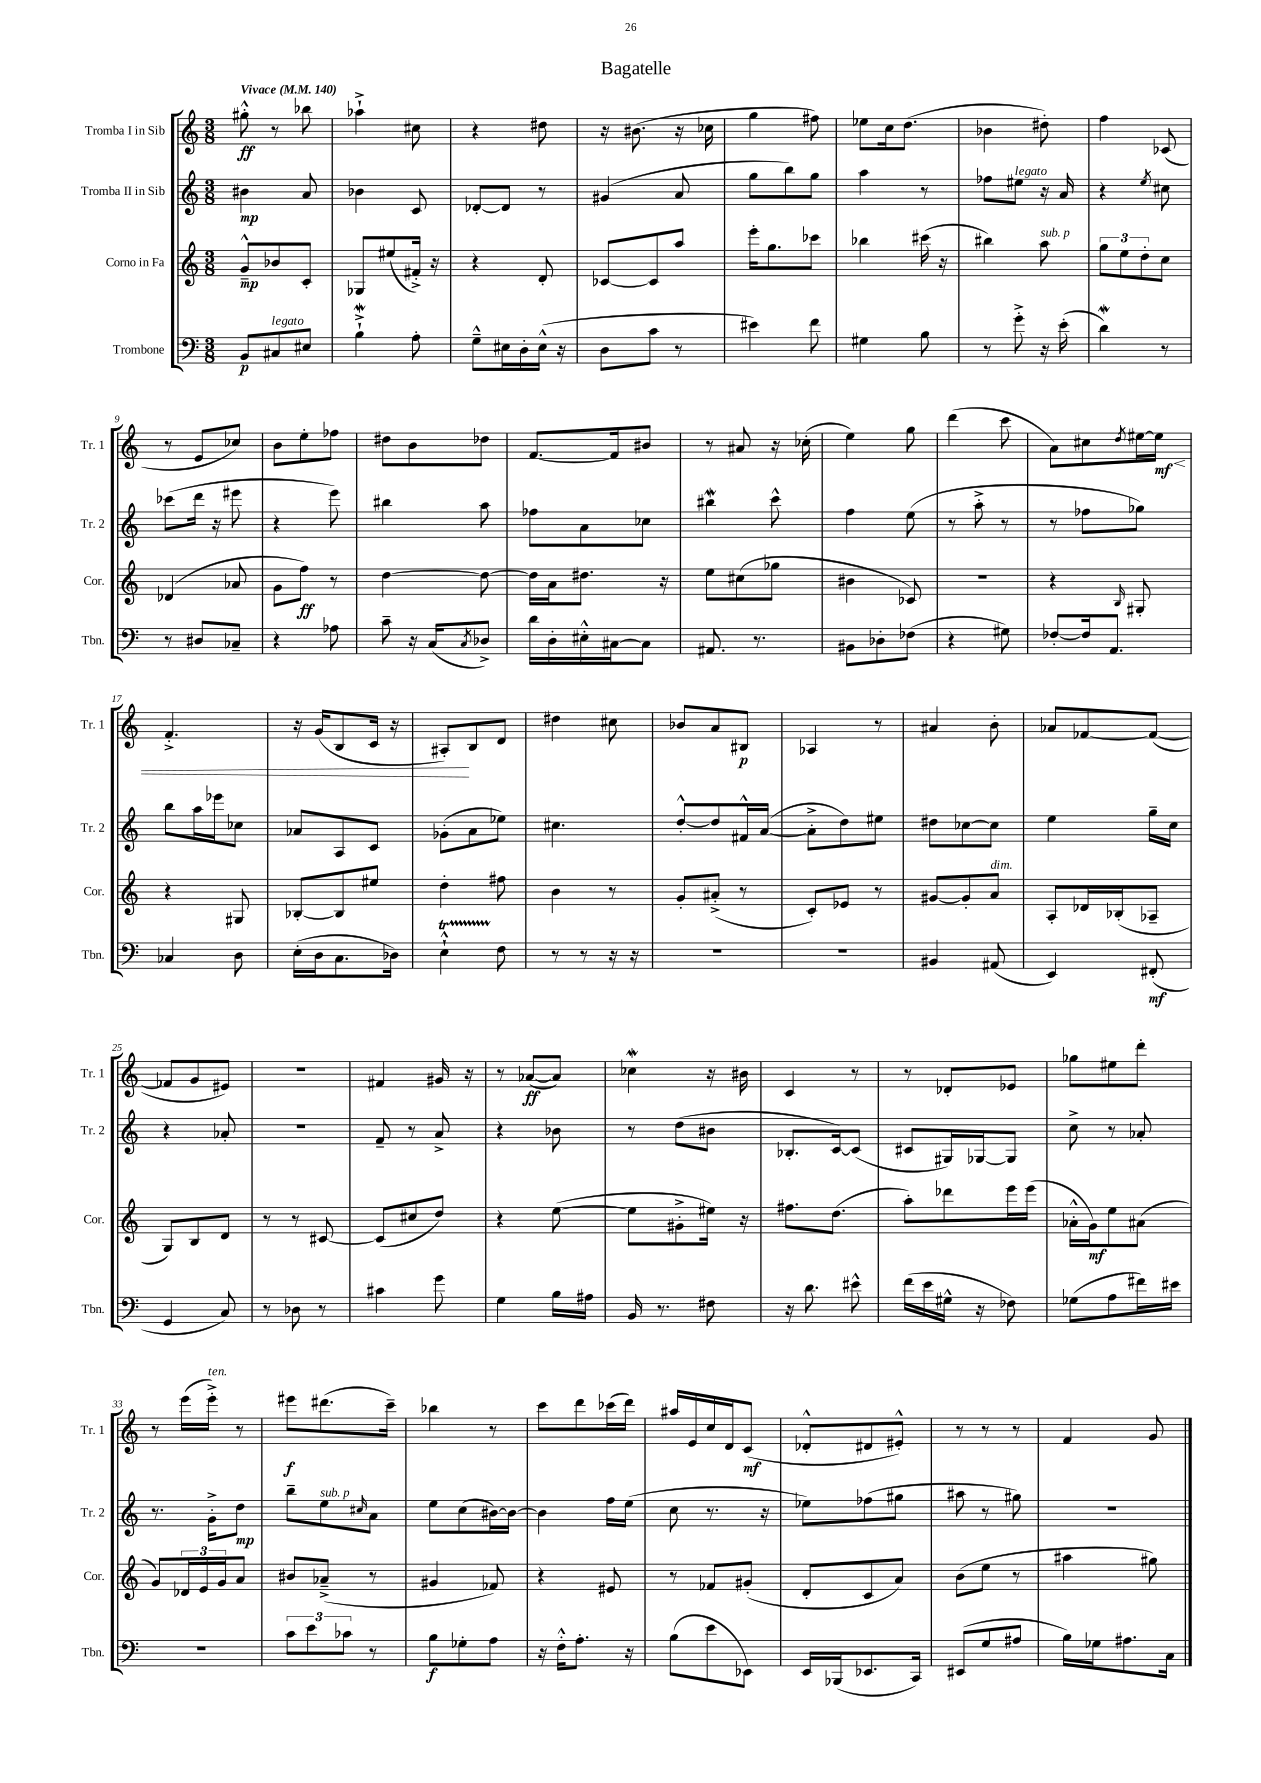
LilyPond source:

\header { title = "Bagatelle" }
<<
\new StaffGroup <<
\new Staff = "s0" \with { instrumentName = "Tromba I in Sib" shortInstrumentName = "Tr. 1" } {
    \clef treble \key c \major \numericTimeSignature \time 3/8 \tempo "Vivace" 4 = 140
    gis''8-.-^\ff r8 bes''8 |
    aes''4-!-> cis''8 |
    r4 dis''8 |
    r16 bis'8.( r16 ces''16 |
    g''4 fis''8) |
    ees''8 c''16 d''8.( |
    bes'4 dis''8-.) |
    f''4 ces'8( |
    r8 e'8 ces''8) |
    b'8 e''8-. fes''8 |
    dis''8 b'8 des''8 |
    f'8.~ f'16 bis'8 |
    r8 ais'8 r16 ces''16-.( |
    e''4) g''8 |
    d'''4( c'''8 |
    a'8) cis''8 \acciaccatura { d''8 } eis''16~ eis''16\mf\< |
    f'4.-.-> |
    r16 g'16( b8 c'16 r16 |
    ais8-.\!) b8 d'8 |
    dis''4 cis''8 |
    bes'8 a'8 bis8\p |
    aes4 r8 |
    ais'4 b'8-. |
    aes'8 fes'8~ fes'8~( |
    fes'8 g'8 eis'8) |
    R4. |
    fis'4 gis'16 r16 |
    r8 aes'8~\ff( aes'8) |
    ces''4\mordent r16 bis'16 |
    c'4 r8 |
    r8 des'8-. ees'8 |
    ges''8 eis''8 d'''8-. |
    r8 e'''16( e'''16-.->^\markup { \italic "ten." }) r8 |
    eis'''8\f dis'''8.( c'''16--) |
    bes''4 r8 |
    c'''8 d'''8 ces'''16( d'''16) |
    ais''16 e'16 c''16 d'16 c'8\mf( |
    des'8-.-^ dis'8 eis'8-.-^) |
    r8 r8 r8 |
    f'4 g'8 \bar "|." |
}
\new Staff = "s1" \with { instrumentName = "Tromba II in Sib" shortInstrumentName = "Tr. 2" } {
    \clef treble \key c \major \numericTimeSignature \time 3/8
    bis'4\mp a'8 |
    bes'4 c'8 |
    des'8~-. des'8 r8 |
    gis'4( a'8 |
    g''8 b''8) g''8 |
    a''4 r8 |
    fes''8 eis''8^\markup { \italic "legato" } r16 a'16 |
    r4 \acciaccatura { e''8 } cis''8 |
    ces'''8( d'''16 r16 eis'''8 |
    r4 e'''8) |
    bis''4 a''8 |
    fes''8 a'8 ces''8 |
    bis''4\mordent c'''8-^ |
    f''4 e''8( |
    r8 a''8-.-> r8 |
    r8 fes''8 ges''8) |
    b''8 a''16 ees'''16 ces''8 |
    aes'8 a8 c'8 |
    ges'8-.( a'8 ees''8) |
    cis''4. |
    d''8~-.-^ d''8 fis'16-^ a'16~( |
    a'8-.-> d''8) eis''8 |
    dis''8 ces''8~ ces''8 |
    e''4 g''16-- c''16 |
    r4 aes'8-. |
    R4. |
    f'8-- r8 a'8-> |
    r4 bes'8 |
    r8 d''8( bis'8 |
    bes8.-. c'16~) c'8( |
    cis'8 gis16) ges16~ ges8 |
    c''8-> r8 aes'8-. |
    r8. g'16-.-> d''8\mp |
    b''8-- e''8^\markup { \italic "sub. p" } \grace { cis''16 } a'8 |
    e''8 c''8( bis'16~) bis'16~ |
    bis'4 f''16 e''16( |
    c''8 r8. r16 |
    ees''8) fes''8( gis''8 |
    ais''8 r8 gis''8) |
    R4. \bar "|." |
}
\new Staff = "s2" \with { instrumentName = "Corno in Fa" shortInstrumentName = "Cor." } {
    \clef treble \key c \major \numericTimeSignature \time 3/8
    g'8---^\mp bes'8 c'8-. |
    ges8 eis''8( fis'16-.->) r16 |
    r4 d'8-. |
    ces'8~ ces'8 a''8 |
    e'''16-. g''8. ces'''8 |
    bes''4 cis'''16( r16 |
    bis''4) a''8^\markup { \italic "sub. p" } |
    \tuplet 3/2 { g''8 e''8 d''8-. } c''8 |
    des'4( aes'8 |
    g'8 f''8\ff) r8 |
    d''4~ d''8~ |
    d''16 a'16 dis''8. r16 |
    e''8 cis''8( ges''8 |
    bis'4 ces'8) |
    R4. |
    r4 \grace { b16 } gis8-. |
    r4 gis8 |
    bes8~-. bes8 eis''8 |
    d''4-. fis''8 |
    b'4 r8 |
    g'8-. ais'8-.->( r8 |
    c'8-.) ees'8 r8 |
    gis'8~ gis'8-. a'8^\markup { \italic "dim." } |
    a8-. des'16 bes16-.( aes8-- |
    g8) b8 d'8 |
    r8 r8 cis'8~ |
    cis'8( cis''8 d''8) |
    r4 e''8~( |
    e''8 gis'8-.-> eis''16) r16 |
    fis''8. d''8.( |
    a''8-.) des'''8 e'''16 e'''16( |
    aes'16-.-^ g'16\mf) e''8 ais'8( |
    g'8) \tuplet 3/2 { des'16 e'16 g'16 } a'8 |
    bis'8 aes'8--->( r8 |
    gis'4 fes'8) |
    r4 eis'8 |
    r8 fes'8 gis'8-.( |
    d'8-. c'8 a'8) |
    b'8( e''8 r8 |
    ais''4 gis''8) \bar "|." |
}
\new Staff = "s3" \with { instrumentName = "Trombone" shortInstrumentName = "Tbn." } {
    \clef bass \key c \major \numericTimeSignature \time 3/8
    b,8\p cis8^\markup { \italic "legato" } eis8 |
    b4-!->\mordent a8-. |
    g8---^ eis16 d16-. eis16-^( r16 |
    d8 c'8 r8 |
    eis'4) f'8 |
    gis4 b8 |
    r8 g'8-.-> r16 e'16-.( |
    d'4\mordent) r8 |
    r8 dis8 ces8-- |
    r4 aes8 |
    c'8-- r16 c16( \acciaccatura { c8 } des8->) |
    d'16 d16-. eis16-.-^ cis16~ cis8 |
    ais,8. r8. |
    bis,8 des8-. fes8( |
    r4 gis8) |
    fes8~-. fes16 a,8. |
    ces4 d8 |
    e16-.( d16 c8. des16) |
    e4-!-^\startTrillSpan f8\stopTrillSpan |
    r8 r8 r16 r16 |
    R4. |
    R4. |
    bis,4 ais,8( |
    e,4) fis,8-.\mf( |
    g,4 c8) |
    r8 des8 r8 |
    cis'4 g'8 |
    g4 b16 ais16 |
    b,16 r8. fis8 |
    r16 d'8. eis'8-^ |
    f'16( e'16 gis16-^ r16 fes8) |
    ges8( a8 fis'16) eis'16 |
    R4. |
    \tuplet 3/2 { c'8 e'8 ces'8 } r8 |
    b8\f ges8-. a8 |
    r16 f16-.-^ a8.-. r16 |
    b8( e'8 ees,8) |
    e,16 bes,,16( ees,8. c,16) |
    eis,8( g8 ais8 |
    b16) ges16 ais8. c16 \bar "|." |
}
>>
>>
